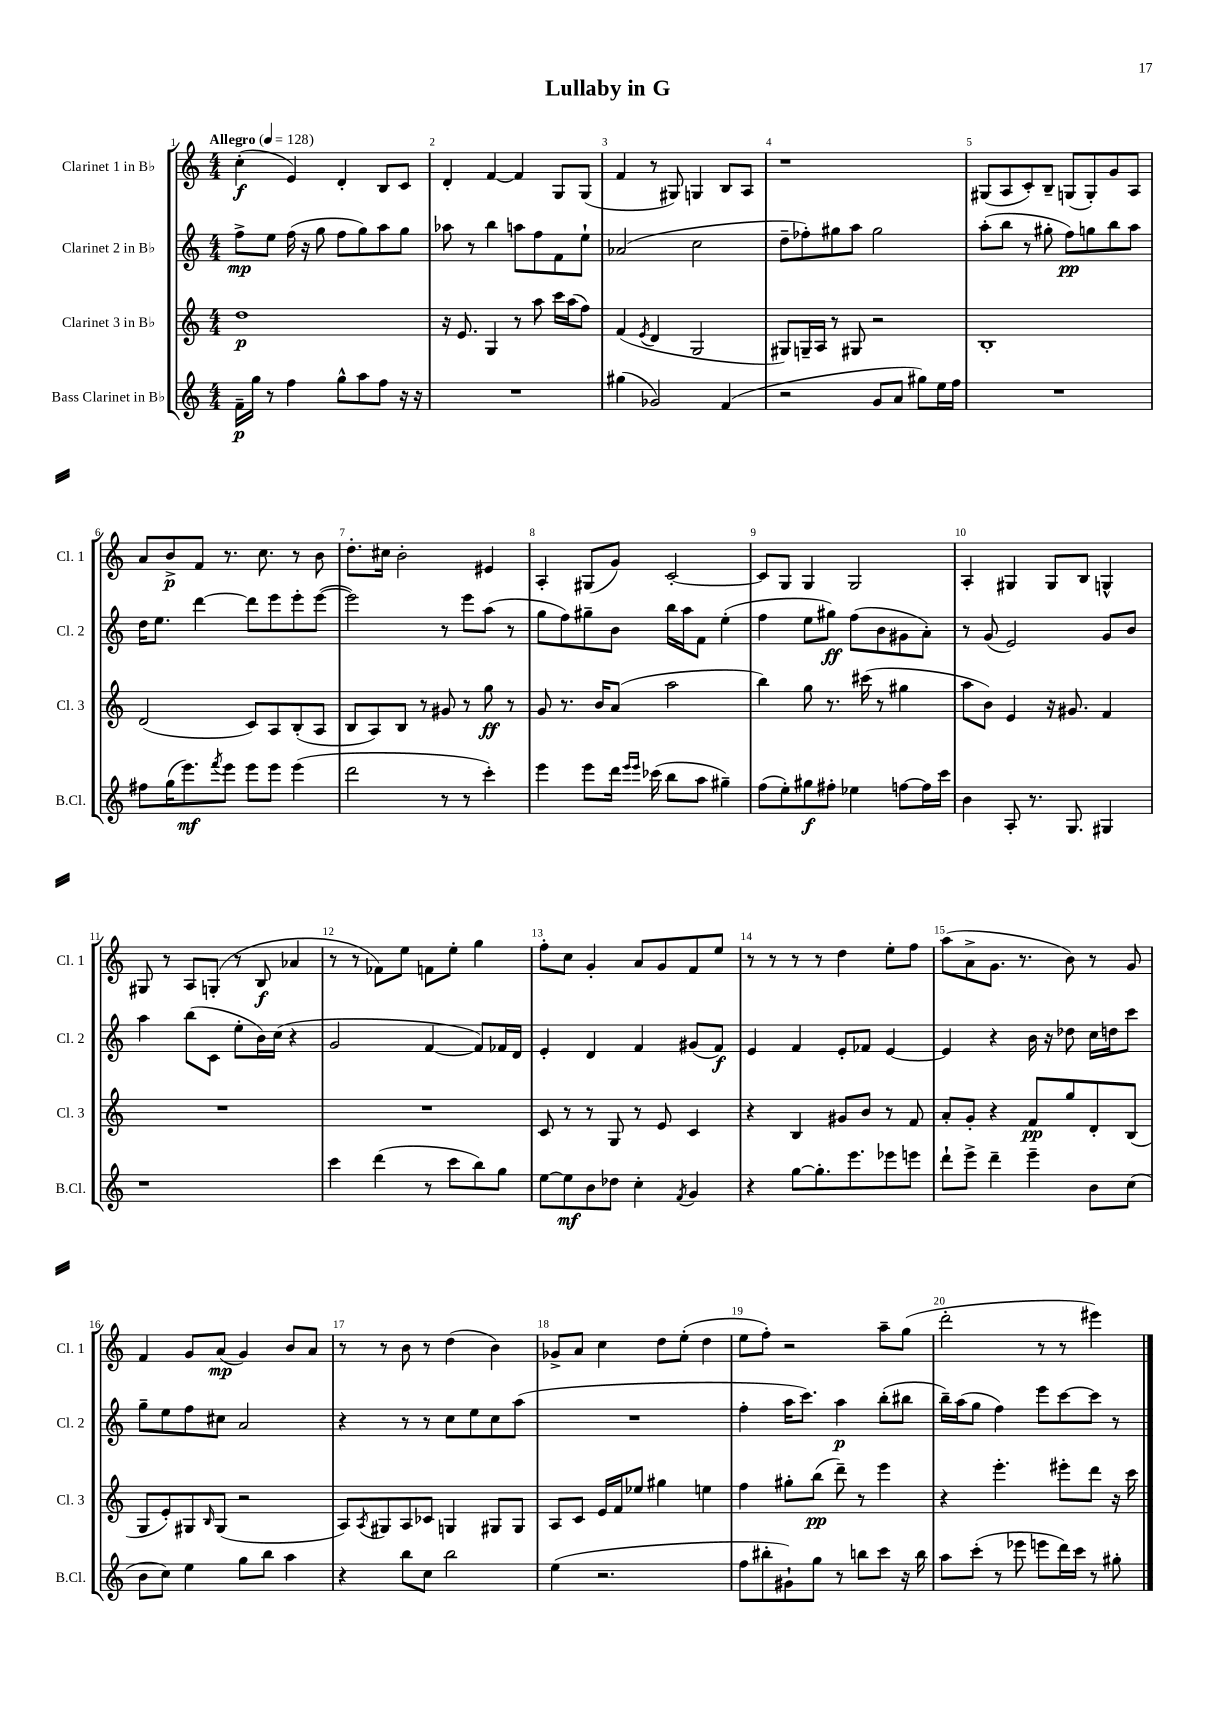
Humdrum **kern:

**kern	**kern	**kern	**kern
*staff4	*staff3	*staff2	*staff1
*clefG2	*clefG2	*clefG2	*clefG2
*k[]	*k[]	*k[]	*k[]
*M4/4	*M4/4	*M4/4	*M4/4
*MM128	*MM128	*MM128	*MM128
16f~	1dd	8ff^	(4cc'
16gg	.	.	.
8r	.	8ee	.
4ff	.	(16ff	4e)
.	.	16r	.
.	.	8gg	.
8gg^^	.	8ff	4d'
8aa	.	8gg)	.
8ff	.	8aa	8B
16r	.	8gg	8c
16r	.	.	.
=	=	=	=
1r	16r	8aa-	4d'
.	8.e	.	.
.	.	8r	.
.	4G	4bb	[4f
.	8r	8aa	4f]
.	8aa	8ff	.
.	16ccc	8f	8G
.	(16aa	.	.
.	8ff)	8ee`	(8G
=	=	=	=
(4gg#	(4f	(2a-	4f
.	8qe	.	.
2g-)	4d	.	8r
.	.	.	8G#)
.	2G	2cc	4G
(4f	.	.	8B
.	.	.	8A
=	=	=	=
2r	8G#)	8dd~	1r
.	16G~	8ff-')	.
.	16A	.	.
.	8r	8gg#	.
.	8G#	8aa	.
8g	2r	2gg#	.
8a	.	.	.
8gg#)	.	.	.
16ee	.	.	.
16ff	.	.	.
=	=	=	=
1r	1B'	(8aa'	(8G#
.	.	8bb	8A
.	.	8r	8c')
.	.	8gg#'	8B~
.	.	8ff)	(8G
.	.	8gg	8G')
.	.	8bb	8g
.	.	8aa	8A
=	=	=	=
8ff#	(2d	16dd	8a
.	.	8.ee	.
(16gg	.	.	8b^
8.eee)	.	.	.
.	.	[4ddd	8f
8qfff	.	.	.
8eee	.	.	8.r
8eee	8c)	8ddd]	.
.	.	.	8.cc
8eee	8A	8eee	.
(4eee	(8B'	8eee'	8r
.	8A	([8eee	8b
=	=	=	=
2ddd	8B	2eee])	8.dd'
.	8A)	.	.
.	.	.	16cc#
.	8B	.	2b'
.	8r	.	.
8r	8g#	8r	.
8r	8r	8eee	.
4ccc')	8gg	(8aa	4e#
.	8r	8r	.
=	=	=	=
4eee	8g	8gg	4A'
.	8.r	8ff)	.
8eee	.	8gg#~	(8G#
.	16b	.	.
16ddd	(8a	8b	8g)
16qqeee	.	.	.
16qqeee	.	.	.
(16ccc-	.	.	.
8bb	2aa	16bb	[2c'
.	.	16aa	.
8aa	.	8f	.
4gg#~)	.	(4ee'	.
=	=	=	=
(8ff	4bb)	4ff	8c]
8ee')	.	.	8G
8gg#	8gg	8ee	4G
8ff#'	8.r	8gg#)	.
4ee-	.	(8ff	2G
.	(16ccc#	.	.
.	8r	8b	.
[8ff	4gg#	8g#	.
16ff]	.	8a')	.
16ccc	.	.	.
=	=	=	=
4b	8aa	8r	4A'
.	8b)	(8g	.
8A'	4e	2e)	4G#
8.r	.	.	.
.	16r	.	8G#
8.G	8.g#	.	.
.	.	.	8B
4G#	4f	8g	4G^^
.	.	8b	.
=	=	=	=
1r	1r	4aa	8G#
.	.	.	8r
.	.	(8bb	8A
.	.	8c	(8G'
.	.	8ee'	8r
.	.	16b)	8B
.	.	(16cc	.
.	.	4r	4a-
=	=	=	=
4ccc	1r	2g	8r
.	.	.	8r
(4ddd	.	.	8f-)
.	.	.	8ee
8r	.	[4f	8f
8ccc	.	.	8ee'
8bb)	.	8f])	4gg
8gg	.	16f-	.
.	.	16d	.
=	=	=	=
[8ee	8c	4e'	8ff'
8ee]	8r	.	8cc
8b	8r	4d	4g'
8dd-	8G	.	.
4cc'	8r	4f	8a
.	8e	.	8g
8qf	.	.	.
4g	4c	(8g#	8f
.	.	8f)	8ee
=	=	=	=
4r	4r	4e	8r
.	.	.	8r
[8gg	4B	4f	8r
8.gg']	.	.	8r
.	8g#	8e'	4dd
8.eee	.	.	.
.	8b	8f-	.
8eee-	8r	[4e	8ee'
8eee	8f	.	8ff
=	=	=	=
8ddd`	8a'	4e]	(8aa
8eee^	8g'	.	8a^
4ddd~	4r	4r	8.g
.	.	.	8.r
4eee~	8f	16b	.
.	.	16r	.
.	8gg	8dd-	8b)
8b	8d'	16cc	8r
.	.	16dd	.
(8cc	(8B	8ccc	8g
=	=	=	=
8b	8G	8gg~	4f
8cc)	8e')	8ee	.
4ee	8G#	8ff	8g
.	16qqB	.	.
.	(8G#	8cc#	(8a
8gg	2r	2a	4g)
8bb	.	.	.
4aa	.	.	8b
.	.	.	8a
=	=	=	=
4r	8A)	4r	8r
.	8qA	.	.
.	8G#	.	8r
8bb	8A	8r	8b
8cc	8c-	8r	8r
2bb	4G	8cc	(4dd
.	.	8ee	.
.	8G#	8cc	4b)
.	8G#	(8aa	.
=	=	=	=
(4ee	8A	1r	8g-^
.	8c	.	8a
2.r	16e	.	4cc
.	16f	.	.
.	8ee-	.	.
.	4gg#	.	8dd
.	.	.	(8ee'
.	4ee	.	4dd
=	=	=	=
8ff	4ff	4ff'	8ee
8bb#'	.	.	8ff')
8g#`)	8gg#'	16aa	2r
.	.	8.ccc)	.
8gg	(8bb	.	.
8r	8ddd~)	4aa	.
8bb	8r	.	.
8ccc	4eee	(8bb'	8aa~
16r	.	8bb#	(8gg
16bb	.	.	.
=	=	=	=
8aa	4r	16bb~)	2ddd'
.	.	(16aa	.
(8ccc'	.	8gg	.
8r	4.eee'	4ff)	.
8eee-	.	.	.
8eee	.	8eee	8r
16ddd)	8eee#'	[8ccc	8r
16ccc	.	.	.
8r	8ddd	8ccc]	4eee#)
8gg#'	16r	8r	.
.	16ccc	.	.
==	==	==	==
*-	*-	*-	*-
